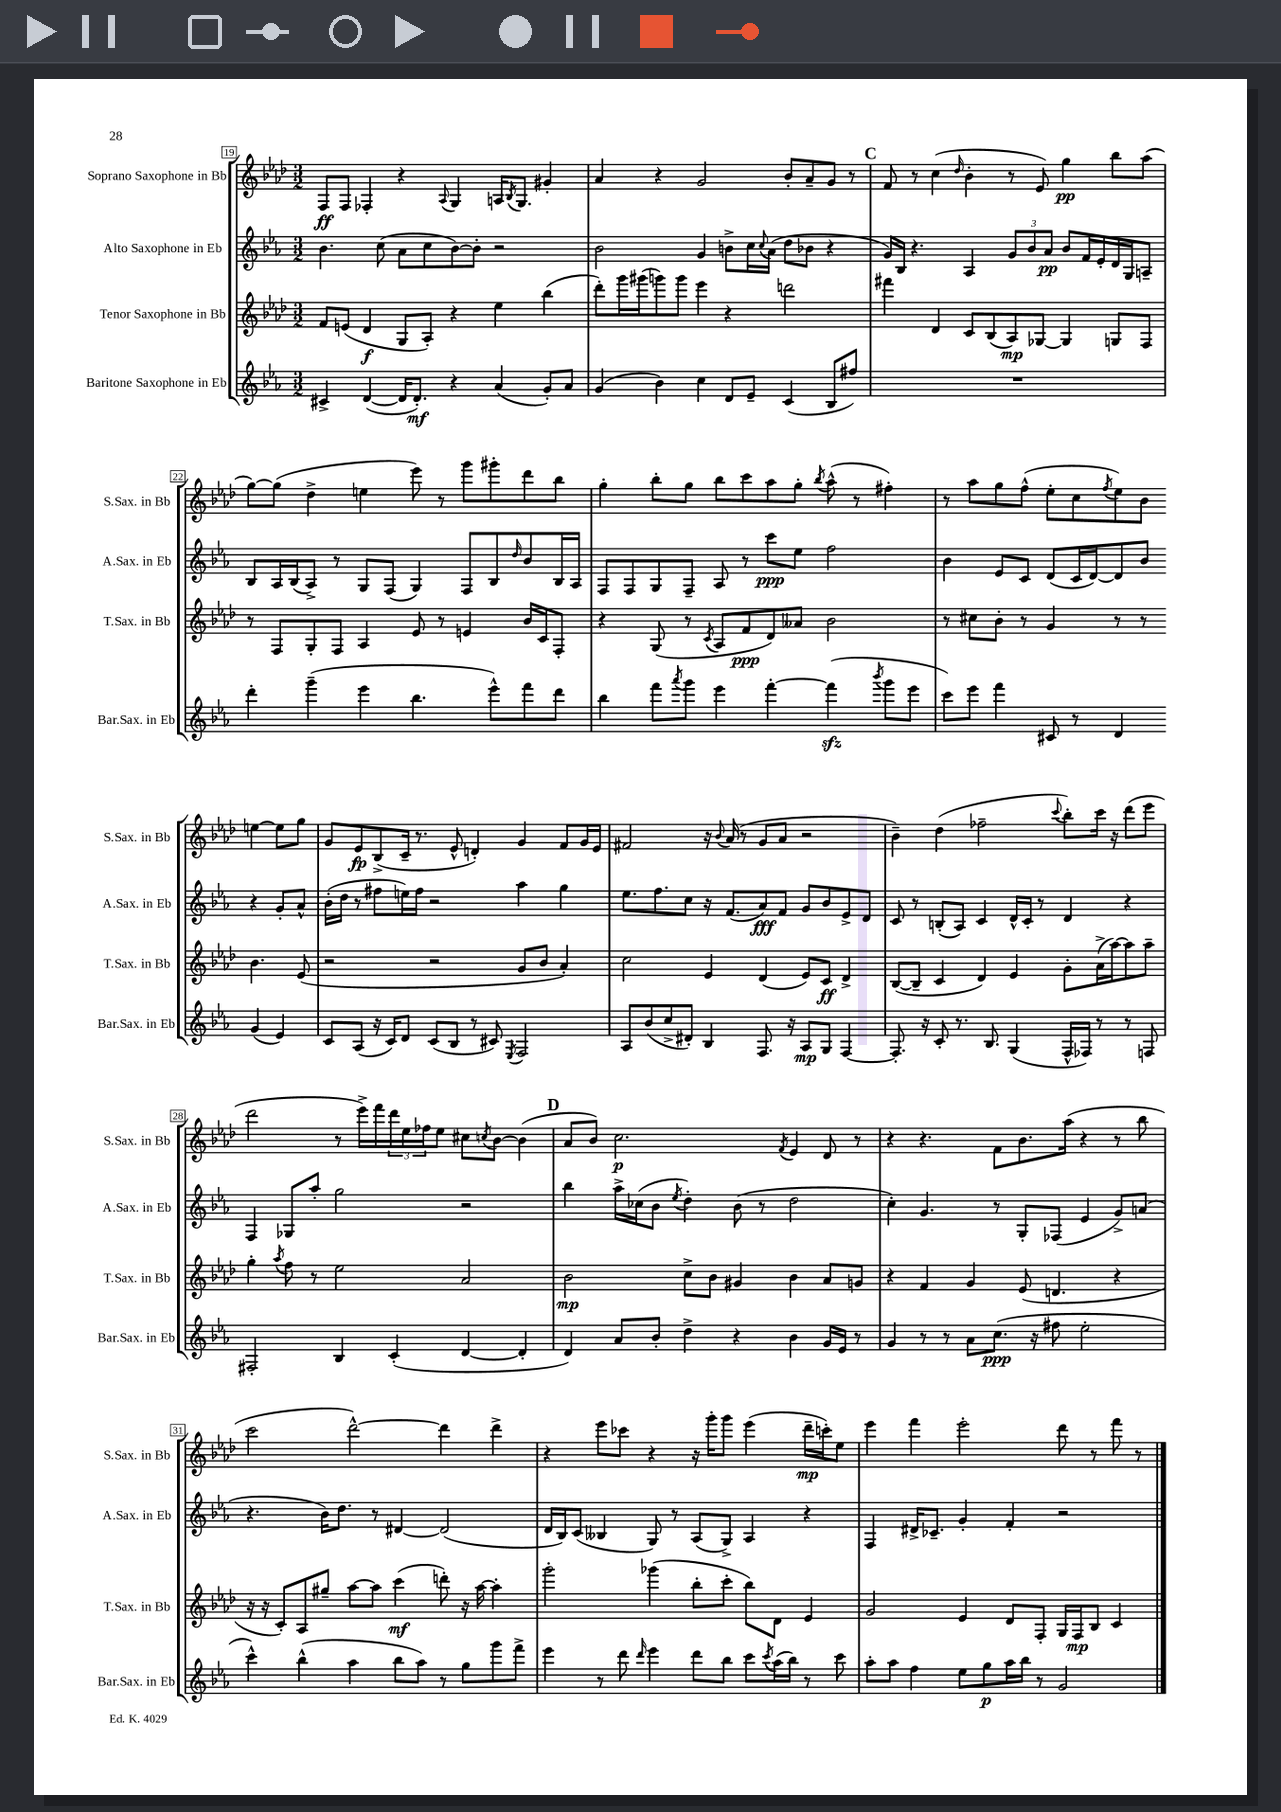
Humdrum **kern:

**kern	**dynam	**kern	**dynam	**kern	**dynam	**kern	**dynam
*part4	*part4	*part3	*part3	*part2	*part2	*part1	*part1
*staff4	*staff4	*staff3	*staff3	*staff2	*staff2	*staff1	*staff1
*I"Baritone Saxophone in Eb	*	*I"Tenor Saxophone in Bb	*	*I"Alto Saxophone in Eb	*	*I"Soprano Saxophone in Bb	*
*I'Bar.Sax. in Eb	*	*I'T.Sax. in Bb	*	*I'A.Sax. in Eb	*	*I'S.Sax. in Bb	*
*clefG2	*	*clefG2	*	*clefG2	*	*clefG2	*
*k[b-e-a-]	*	*k[b-e-a-d-]	*	*k[b-e-a-]	*	*k[b-e-a-d-]	*
*M3/2	*	*M3/2	*	*M3/2	*	*M3/2	*
=19	=19	=19	=19	=19	=19	=19	=19
4c#X^/	.	8f/L	.	4.b-\	.	8F/L	ff
.	.	(8en/J	.	.	.	8F/J	.
([4d/	.	4d-/	f	.	.	4F-X'/	.
.	.	.	.	(8cc\	.	.	.
16d/KL]	.	8G/L	.	8a-\L	.	4r	.
8.d'/J)	mf	.	.	.	.	.	.
.	.	8A-'/J)	.	8cc\	.	.	.
.	.	.	.	.	.	8qqA-/	.
4r	.	4r	.	[8b-\)	.	4G/	.
.	.	.	.	8b-'\J]	.	.	.
(4a-/	.	4ee-\	.	2r	.	16An/KL	.
.	.	.	.	.	.	8qB-/	.
.	.	.	.	.	.	8.G/J	.
8g'/L)	.	(4bb-\	.	.	.	4g#X'/	.
8a-/J	.	.	.	.	.	.	.
=20	=20	=20	=20	=20	=20	=20	=20
(4g/	.	8ddd-'\L)	.	2b-\	.	4a-/	.
.	.	16ggg\L	.	.	.	.	.
.	.	(16ggg#X\J	.	.	.	.	.
4b-\)	.	8gggn\)	.	.	.	4r	.
.	.	8ggg\J	.	.	.	.	.
4cc\	.	4eee-\	.	4g/	.	2g/	.
8d/L	.	4r	.	8bn^\L	.	.	.
8e-~/J	.	.	.	16cc\L	.	.	.
.	.	.	.	8qqcc/	.	.	.
.	.	.	.	(16a-\JJ	.	.	.
(4c/	.	2dddn\	.	8dd\L	.	8b-'/L	.
.	.	.	.	8b-X\J	.	8a-~/	.
8B-/L	.	.	.	4r	.	8g/J	.
8ff#X/J)	.	.	.	.	.	8r	.
!!LO:REH:place=s1:t=C
=21	=21	=21	=21	=21	=21	=21	=21
1.r	.	4fff#X\	.	16g/LL)	.	8f/	.
.	.	.	.	16B-/JJ	.	.	.
.	.	.	.	4.r	.	8r	.
.	.	4d-/	.	.	.	(4cc\	.
.	.	.	.	.	.	16qqdd-/	.
.	.	8c/L	.	4A-/	.	4b-'\	.
.	.	(8B-/	.	.	.	.	.
.	.	8A-/)	mp	12g/L	.	8r	.
.	.	.	.	12b-/	.	.	.
.	.	[8G-X/J	.	.	.	8e-/)	.
.	.	.	.	12a-/J	pp	.	.
.	.	4G-/]	.	8b-/L	.	4gg\	pp
.	.	.	.	16f/L	.	.	.
.	.	.	.	16e-'/	.	.	.
.	.	8Gn/L	.	16d/	.	8bb-\L	.
.	.	.	.	16G/J	.	.	.
.	.	8F/J	.	8An~/J	.	(8aa-\J	.
!!LO:LB:g=z
=22	=22	=22	=22	=22	=22	=22	=22
4ddd'\	.	8r	.	8B-/L	.	[8gg\L)	.
.	.	8F/L	.	16A-/L	.	(8gg\J]	.
.	.	.	.	(16B-/J	.	.	.
(4ggg~\	.	8G'/	.	8A-^/J)	.	4dd-^\	.
.	.	8F/J	.	8r	.	.	.
4eee-\	.	4A-/	.	8G/L	.	4een\	.
.	.	.	.	(8F/J	.	.	.
4.bb-\	.	8e-/	.	4G/)	.	8eee-\)	.
.	.	8r	.	.	.	8r	.
.	.	4en/	.	8F/L	.	8ggg\L	.
8eee-^^\L)	.	.	.	8B-/	.	8ggg#X'\	.
.	.	.	.	16qqdd/	.	.	.
8fff\	.	16b-/LL	.	8b-/	.	8ddd-\	.
.	.	16c/J	.	.	.	.	.
8ddd\J	.	8F'/J	.	16B-/L	.	8bb-\J	.
.	.	.	.	16A-/JJ	.	.	.
=23	=23	=23	=23	=23	=23	=23	=23
4bb-\	.	4r	.	8F/L	.	4gg'\	.
.	.	.	.	8F/	.	.	.
8fff\L	.	(8G/	.	8G/	.	8bb-'\L	.
8qaaa-/	.	.	.	.	.	.	.
8ggg\J	.	8r	.	8F~/J	.	8gg\J	.
.	.	8qc/	.	.	.	.	.
4eee-\	.	8A-/L	.	8A-/	.	8bb-\L	.
.	.	8f/	ppp	8r	.	8ccc\	.
[4fff'\	.	8d-/)	.	8ccc\L	ppp	8aa-\	.
.	.	8a--X/J	.	8ee-\J	.	8gg'\J	.
.	.	.	.	.	.	8qbb-/	.
(4fffzz\]	.	2b-\	.	2ff\	.	(8aa-^^\	.
.	.	.	.	.	.	8r	.
8qbbb-/	.	.	.	.	.	.	.
8ggg\L	.	.	.	.	.	4ff#X'\)	.
8eee-\J	.	.	.	.	.	.	.
=24	=24	=24	=24	=24	=24	=24	=24
8ccc\L)	.	8r	.	4b-\	.	8r	.
8eee-\J	.	8cc#X\L	.	.	.	8aa-\L	.
4fff\	.	8b-'\J	.	8e-/L	.	8gg\	.
.	.	8r	.	8c/J	.	(8ff^^\J	.
8c#X/	.	4g/	.	(8d/L	.	8ee-'\L	.
8r	.	.	.	16c/L	.	8cc\	.
.	.	.	.	[16d/J)	.	.	.
.	.	.	.	.	.	8qff/	.
4d/	.	8r	.	8d/]	.	8ee-\)	.
.	.	8r	.	8b-/J	.	8b-\J	.
(4g/	.	4.b-\	.	4r	.	[4een\	.
4e-/)	.	.	.	8g'/L	.	8ee\L]	.
.	.	(8e-/	.	8a-^^/J	.	8gg\J	.
!!LO:LB:g=z
=25	=25	=25	=25	=25	=25	=25	=25
8c/L	.	2r	.	(16b-'\LL	.	8g/L	.
.	.	.	.	16dd\JJ	.	.	.
(8A-/J	.	.	.	8r	.	8e-/	fp
16r	.	.	.	8ff#X\L	.	(8B-^/	.
16c/KL)	.	.	.	.	.	.	.
8d/J	.	.	.	16een\L)	.	16c~/Jk	.
.	.	.	.	16ff#\JJ	.	8.r	.
(8c/L	.	2r	.	2r	.	.	.
8B-/J	.	.	.	.	.	8e-^^/	.
8r	.	.	.	.	.	4dn'/)	.
8c#X/)	.	.	.	.	.	.	.
8qE-/	.	.	.	.	.	.	.
2F/	.	8g/L	.	4aa-\	.	4g/	.
.	.	8b-/J	.	.	.	.	.
.	.	4a-'/)	.	4gg\	.	8f/L	.
.	.	.	.	.	.	16g/L	.
.	.	.	.	.	.	16e-/JJ	.
=26	=26	=26	=26	=26	=26	=26	=26
8A-/L	.	2cc\	.	8.ee-\L	.	2f#X/	.
(8b-/	.	.	.	.	.	.	.
.	.	.	.	8.ff\	.	.	.
8cc^/	.	.	.	.	.	.	.
8d#X'/J)	.	.	.	8cc\J	.	.	.
4B-/	.	4e-/	.	16r	.	16r	.
.	.	.	.	.	.	8qqb-/	.
.	.	.	.	(8.f/L	.	(16a-/	.
.	.	.	.	.	.	8r	.
8.F/	.	(4d-/	.	8a-/)	fff	8g/L	.
.	.	.	.	8f/J	.	8a-/J	.
16r	.	.	.	.	.	.	.
8A-/L	mp	8e-/L)	.	8g/L	.	2r	.
8G/J	.	8c/J	ff	8b-/	.	.	.
[4F/	.	4d-^/	.	8e-^/	.	.	.
.	.	.	.	8d/J	.	.	.
=27	=27	=27	=27	=27	=27	=27	=27
8.F'/]	.	([8B-/L	.	8c/	.	4b-~\)	.
.	.	8B-~/J]	.	8r	.	.	.
16r	.	.	.	.	.	.	.
8c'/	.	4c/	.	(8Bn'/L	.	(4dd-\	.
8.r	.	.	.	8A-/J)	.	.	.
.	.	4d-/)	.	4c/	.	2ff-X~\	.
8.B-/	.	.	.	.	.	.	.
(4G/	.	4e-/	.	16d^^/LL	.	.	.
.	.	.	.	16c'/JJ	.	.	.
.	.	.	.	8r	.	.	.
.	.	.	.	.	.	8qqccc/	.
16F^^/LL	.	8g'\L	.	4d/	.	8bb-'\L)	.
16F-X/JJ)	.	.	.	.	.	.	.
8r	.	(16a-^\L	.	.	.	16ccc\Jk	.
.	.	[16aa-\J)	.	.	.	16r	.
8r	.	8aa-\]	.	4r	.	(8ddd-\L	.
8Fn/	.	8aa-~\J	.	.	.	8eee-\J	.
!!LO:LB:g=z
=28	=28	=28	=28	=28	=28	=28	=28
2F#X'/	.	4gg'\	.	4F/	.	2ddd-\	.
.	.	8qaa-/	.	.	.	.	.
.	.	8ff\	.	8G-X/L	.	.	.
.	.	8r	.	8aa-'/J	.	.	.
4B-/	.	2ee-\	.	2gg\	.	8r	.
.	.	.	.	.	.	16eee-^\LL)	.
.	.	.	.	.	.	16fff\	.
(4c'/	.	.	.	.	.	24ddd-\	.
.	.	.	.	.	.	24ee-\	.
.	.	.	.	.	.	24ff-X\J	.
.	.	.	.	.	.	8ee-\J	.
[4d/	.	2a-/	.	2r	.	8cc#X\L	.
.	.	.	.	.	.	8qccn/	.
.	.	.	.	.	.	[8b-\J	.
4d'/]	.	.	.	.	.	(4b-\]	.
!!LO:REH:place=s1:t=D
=29	=29	=29	=29	=29	=29	=29	=29
4d/)	.	2b-\	mp	4bb-\	.	8a-/L	.
.	.	.	.	.	.	8b-/J)	.
8a-/L	.	.	.	16aa-^\LL	.	2.cc\	p
.	.	.	.	(16cc-X\J	.	.	.
8b-'/J	.	.	.	8b-\J	.	.	.
.	.	.	.	8qee-/	.	.	.
4dd^\	.	8cc^\L	.	4dd'\)	.	.	.
.	.	8b-\J	.	.	.	.	.
4r	.	4g#X/	.	(8b-\	.	.	.
.	.	.	.	8r	.	.	.
.	.	.	.	.	.	8qf/	.
4b-\	.	4b-\	.	2dd\	.	4e-/	.
16g/LL	.	8a-/L	.	.	.	8d-/	.
16e-/JJ	.	.	.	.	.	.	.
8r	.	8gn/J	.	.	.	8r	.
=30	=30	=30	=30	=30	=30	=30	=30
4g/	.	4r	.	4cc'\)	.	4r	.
8r	.	4f/	.	4.g/	.	4.r	.
8r	.	.	.	.	.	.	.
8a-\L	.	4g/	.	.	.	.	.
(8.cc\J	ppp	.	.	8r	.	8f\L	.
.	.	(8e-/	.	8G'/L	.	8.b-\	.
16r	.	.	.	.	.	.	.
8ff#X\	.	4.dn/	.	(8F-X/J	.	.	.
.	.	.	.	.	.	(16aa-\Jk	.
2ee-'\	.	.	.	4e-/	.	4r	.
.	.	4r	.	8g^/L)	.	8r	.
.	.	.	.	(8an/J	.	8bb-\	.
!!LO:LB:g=z
=31	=31	=31	=31	=31	=31	=31	=31
4ccc^^\)	.	16r	.	4.r	.	2ccc\	.
.	.	16r	.	.	.	.	.
.	.	8c'/L)	.	.	.	.	.
(4bb-^^\	.	8A-/	.	.	.	.	.
.	.	8gg#X~/J	.	16b-\KL)	.	.	.
.	.	.	.	8.dd\J	.	.	.
4aa-\	.	[8aa-\L	.	.	.	[2ddd-^^\)	.
.	.	8aa-\J]	.	8r	.	.	.
8bb-\L	.	(4ccc\	mf	[4d#X/	.	.	.
8aa-\J)	.	.	.	.	.	.	.
8r	.	8dddn'\)	.	(2d#/]	.	4ddd-\]	.
8gg\L	.	16r	.	.	.	.	.
.	.	[16aa-\	.	.	.	.	.
8ggg\	.	4aa-'\]	.	.	.	4ddd-^\	.
8fff^\J	.	.	.	.	.	.	.
=32	=32	=32	=32	=32	=32	=32	=32
4eee-\	.	2ggg'\	.	16d/LL	.	4r	.
.	.	.	.	16B-/J)	.	.	.
.	.	.	.	(8c/J	.	.	.
8r	.	.	.	4B--X/	.	8eee-\L	.
8ddd\	.	.	.	.	.	8ccc-X\J	.
16qqddd/	.	.	.	.	.	.	.
4eee-\	.	(4ggg-X\	.	8G/)	.	4r	.
.	.	.	.	8r	.	.	.
8ddd\L	.	8bb-'\L	.	(8A-/L	.	16r	.
.	.	.	.	.	.	16ggg'\KL	.
8bb-\J	.	8ccc'\J	.	8G^/J)	.	8ggg\J	.
8ccc\L	.	8bb-\L)	.	4A-/	.	(4eee-\	.
8qccc/	.	.	.	.	.	.	.
(16aa-\L	.	8d-\J	.	.	.	.	.
16bb-\JJ)	.	.	.	.	.	.	.
8r	.	4e-/	.	4r	.	16ddd-~\LL	mp
.	.	.	.	.	.	16cccn'\J)	.
8ccc\	.	.	.	.	.	8ee-\J	.
=33	=33	=33	=33	=33	=33	=33	=33
8aa-'\L	.	2g/	.	4F/	.	4eee-\	.
8aa-\J	.	.	.	.	.	.	.
4ff\	.	.	.	16d#X^/KL	.	4fff\	.
.	.	.	.	8.c-X~/J	.	.	.
8ee-\L	.	4e-/	.	4g'/	.	2eee-'\	.
8gg\	p	.	.	.	.	.	.
16aa-\L	.	8d-/L	.	4f'/	.	.	.
16bb-\JJ	.	.	.	.	.	.	.
8r	.	8F'/J	.	.	.	.	.
2g/	.	16G/LL	.	2r	.	8ddd-\	.
.	.	16F/J	mp	.	.	.	.
.	.	8B-/J	.	.	.	8r	.
.	.	4c/	.	.	.	8fff\	.
.	.	.	.	.	.	8r	.
==	==	==	==	==	==	==	==
*-	*-	*-	*-	*-	*-	*-	*-
